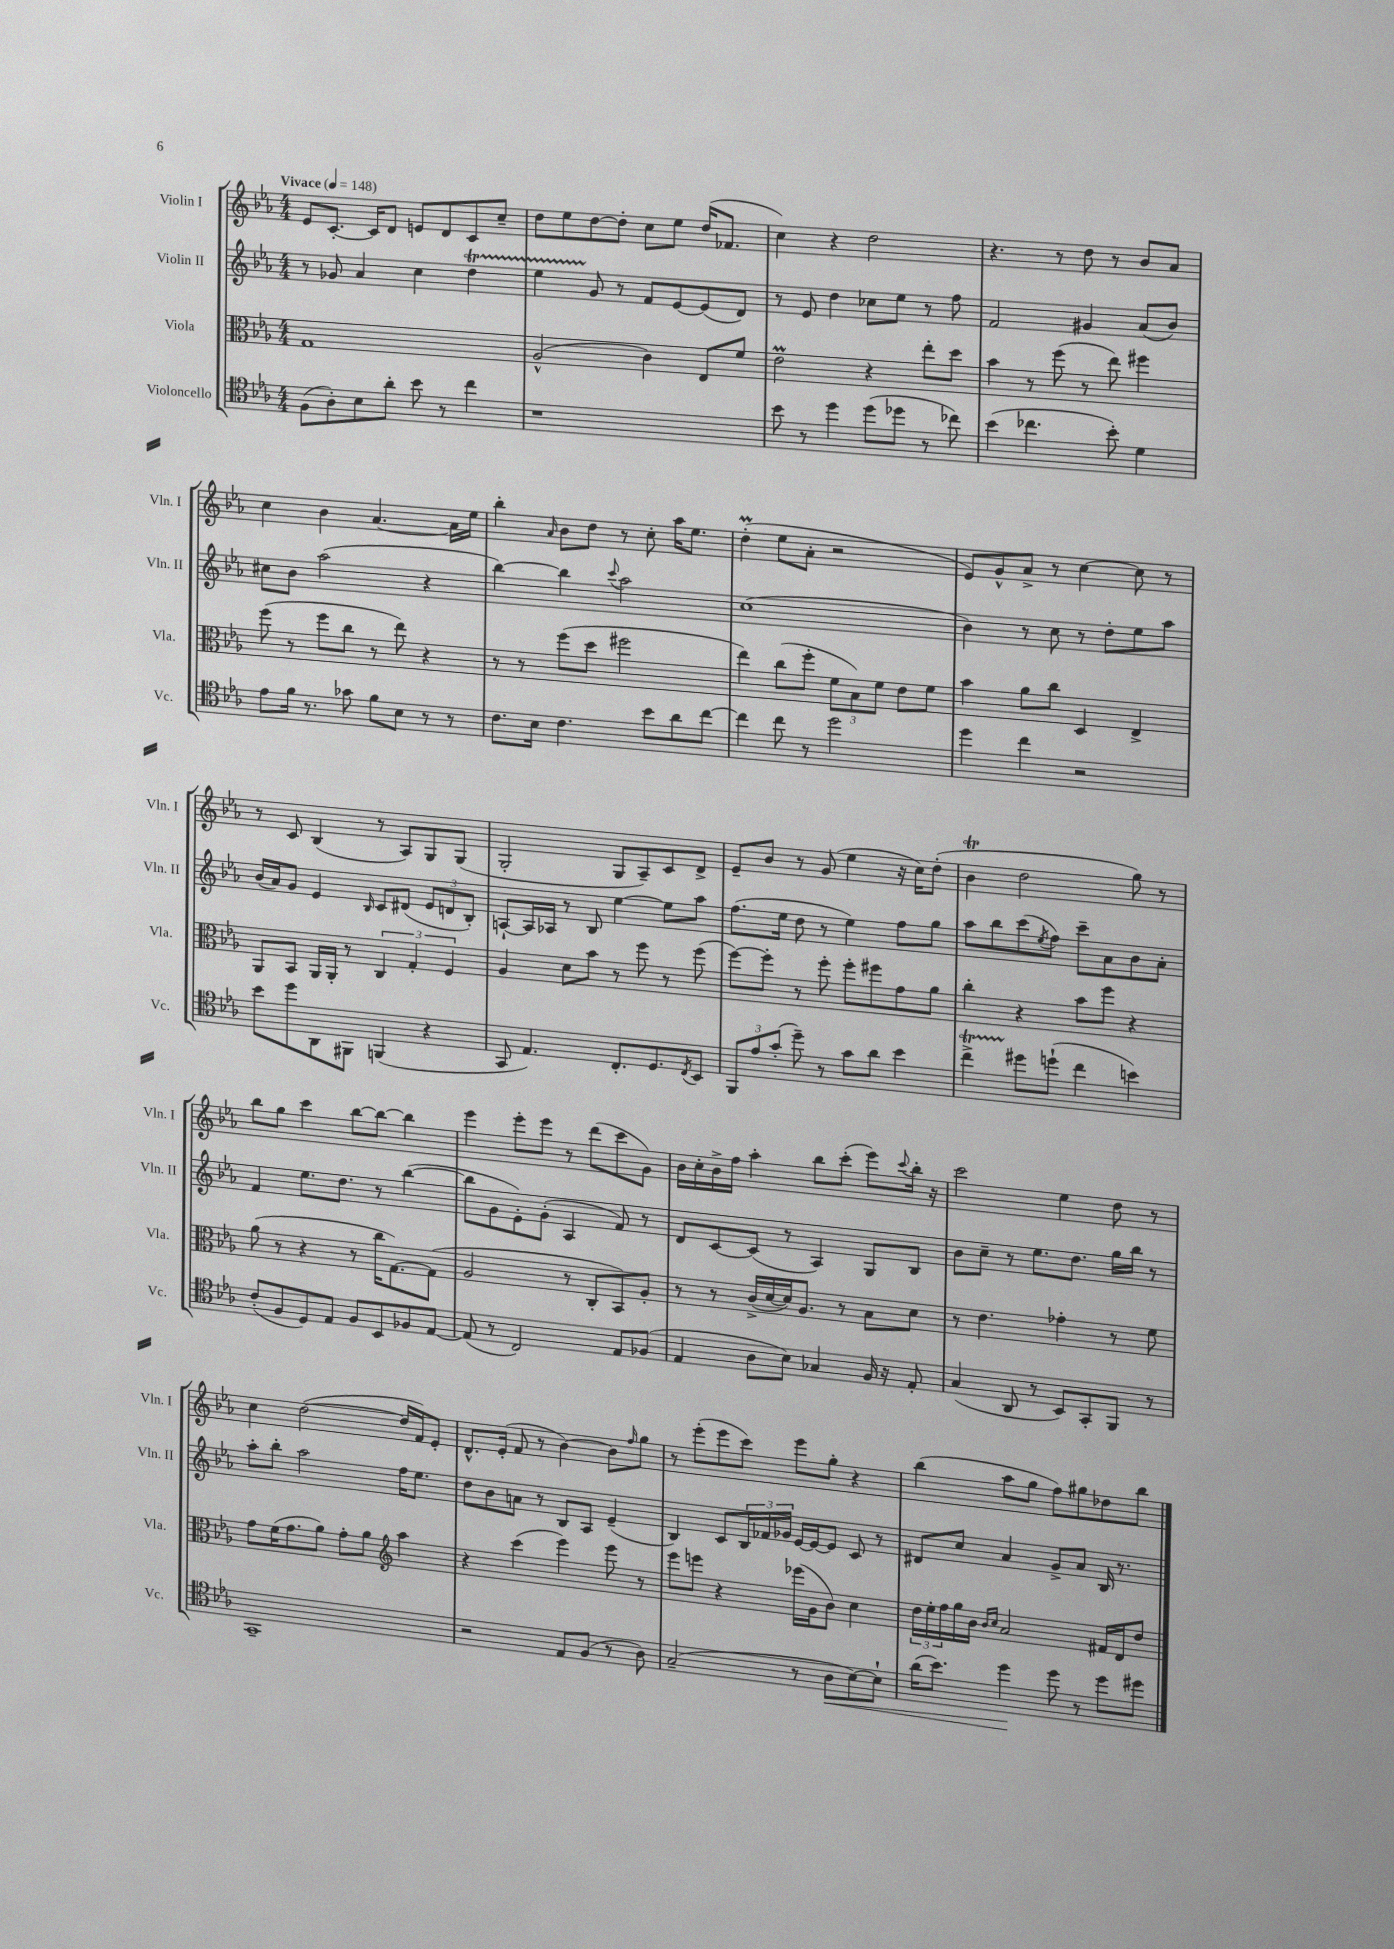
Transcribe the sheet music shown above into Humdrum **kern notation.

**kern	**kern	**kern	**kern
*staff4	*staff3	*staff2	*staff1
*clefC4	*clefC3	*clefG2	*clefG2
*k[b-e-a-]	*k[b-e-a-]	*k[b-e-a-]	*k[b-e-a-]
*M4/4	*M4/4	*M4/4	*M4/4
*MM148	*MM148	*MM148	*MM148
(8F\L	1G	8r	8e-/L
8A-'\)	.	8g-/	[8.c'/J
8B-\	.	4a-/	.
.	.	.	16c/]LK
8a-'\J	.	.	8d/J
8b-\	.	4cc\	8e/L
8r	.	.	8d/
4cc\	.	4dd\	8c/
.	.	.	8cc~/J
=	=	=	=
1r	(2A-^^/	4ee-\	8dd\L
.	.	.	8ee-\
.	.	8g/	[8dd\
.	.	8r	8dd'\]J
.	4c\)	8f/L	8cc\L
.	.	[8e-/	8ee-\J
.	8E-/L	(8e-/]	(16dd/LK
.	.	.	8.f-/J
.	8f/J	8d/J)	.
=	=	=	=
8b-\	2e-\	8r	4cc\)
8r	.	8e-/	.
4dd\	.	4dd\	4r
(8dd\L	4r	8cc-\L	2dd\
8dd-\J	.	8ee-\J	.
8r	8ee-'\L	8r	.
8cc-\)	8dd\J	8ff\	.
=	=	=	=
(4b-\	4b-\	2f/	4.r
4.cc-\	8r	.	.
.	(8ff\	.	8r
.	8r	4g#/	8dd\
8b-'\)	8ee-\)	.	8r
4d\	4ff#\	(8a-/L	8b-/L
.	.	8b-/J)	8a-/J
=	=	=	=
8e-\L	(8ff\	8cc#\L	4cc\
16f\Jk	8r	8b-\J	.
8.r	.	.	.
.	8ff\L	(2aa-\	4b-\
8g-\	8cc\J	.	.
8f\L	8r	.	[4.a-/
8B-\J	8ee-\)	.	.
8r	4r	4r	.
8r	.	.	16a-\]LL
.	.	.	16ee-\JJ
=	=	=	=
8.c\L	8r	[4bb-\)	4bb-'\
.	8r	.	.
16B-\Jk	.	.	.
.	.	.	16qqa-/
4.c\	(8ff\L	4bb-\]	8b-\L
.	8dd\J	.	8dd\J
.	.	8qqccc/	.
.	2ff#\	2aa-\	8r
8b-\L	.	.	8cc'\
8a-\	.	.	16aa-\LK
.	.	.	8.ee-\J
[8cc\J	.	.	.
=	=	=	=
4cc\]	4ee-\)	(1cc	(4dd'\
8cc\	(8cc\L	.	8ee-\L
8r	8ff'\J	.	8a-'\J
2dd\	12f\L	.	2r
.	12B-\)	.	.
.	12f\J	.	.
.	8e-\L	.	.
.	8f\J	.	.
=	=	=	=
4dd\	4b-\	4b-\)	8e-/L)
.	.	.	8g^^/
4cc\	8a-\L	8r	8a-^/J
.	8cc\J	8cc\	8r
2r	4D/	8r	[4cc\
.	.	8dd'\L	.
.	4E-^/	8ee-\	8cc\]
.	.	8aa-\J	8r
=	=	=	=
8b-\L	8AA-/L	(16b-/LL	8r
.	.	16a-/J)	.
8dd\	8BB-/J	8g/J	8c/
8AA-\	16AA-/LL	4e-/	(4B-/
.	16AA-'/JJ	.	.
8FF#\J	8r	.	.
.	.	16qqB-/	.
(4FF/	6C/	8c/L	8r
.	.	(8d#/J	8A-/L)
.	6G'/	.	.
4r	.	12e-/L	8G/
.	6F/	12d/	.
.	.	.	(8G/J
.	.	12B-'/J)	.
=	=	=	=
8GG/	4A-/	[8A`/L	2G'/
4.E-/)	.	16A/]L	.
.	.	16A-/JJ	.
.	8d\L	8r	.
.	8b-\J	8B-/	.
8.C'/L	8r	[4ee-\	8G/L
.	8ff\	.	8A-~/)
8.D/	.	.	.
.	8r	8ee-\]L	8c/
8qC/	.	.	.
8BB-/J	(8ff\	8aa-\J	8d^/J
=	=	=	=
12FF/L	[8ff\L)	(8.ff\L	8e-~/L
12e-/	.	.	.
.	8ff'\]J	.	8b-/J
(12g'/J	.	.	.
.	.	16ee-\Jk	.
8dd~\)	8r	8dd\	8r
8r	8ff'\	8r	(8g/
8g\L	8ff'\L	4ee-\)	4ee-\
8a-\J	8ff#\	.	.
4b-\	8g\	8ff\L	16r
.	.	.	16cc\LK)
.	8a-\J	8gg\J	(8dd'\J
=	=	=	=
4cc^\	4cc'\	8aa-\L	4b-\
.	.	8bb-\	.
8dd#\L	4r	(8ccc\	2dd\
.	.	8qee-/	.
(8dd`\J	.	8ff\J)	.
4cc\	8b-\L	8ccc~\L	.
.	8ff\J	8a-\	.
4b\)	4r	8b-\	8gg\)
.	.	8a-'\J	8r
=	=	=	=
(8c'/L	(8a-\	4f/	8bb-\L
8F/	8r	.	8gg\J
8D/)	4r	8.ee-\L	4ccc\
8E-/J	.	.	.
.	.	8.dd\J	.
8F/L	8r	.	[8bb-\L
8BB-/	16cc\LK	8r	8bb-\_J
.	[8.G\)	.	.
8F-/	.	([4bb-\	4bb-\]
[8E-/J	(8G\]J	.	.
=	=	=	=
(8E-/]	2A-/	8bb-\]L	4eee-\
8r	.	8g\	.
2C/)	.	8e-'\)	8eee-'\L
.	.	(8g'\J	8eee-\J
.	8r	4A-/	8r
.	8C'/L	.	(8ddd\L
8E-/L	8BB-/)	8f/)	8ccc\
(8F-/J	8A-'/J	8r	8g\J)
=	=	=	=
4E-/	8r	8d/L	16b-\LL
.	.	.	16cc'\
.	8r	[8c/	16b-^\
.	.	.	16ff\JJ
8A-\L	(16c^/LL	(8c/]J	4aa-'\
.	[16d/	.	.
8B-\J)	16d/]J)	8r	.
.	8.A-/J	.	.
4G-/	.	4A-/)	8bb-\L
.	8r	.	(8ccc'\J
16F/	8B-\L	8G/L	8eee-\L)
16r	.	.	.
.	.	.	8qqccc/
8E-'/	8d\J	8B-/J	16bb-'\Jk
.	.	.	16r
=	=	=	=
(4G/	8r	8b-\L	2ccc\
.	4.e-\	8cc~\J	.
8AA-/	.	8r	.
8r	.	8.ee-\L	.
8BB-/L)	4g-'\	.	4ee-\
.	.	8.dd\J	.
8GG'/	.	.	.
8FF/J	8r	16gg\LL	8dd\
.	.	16bb-\JJ	.
8r	8f\	8r	8r
=	=	=	=
1GG~	8g\L	8aa-'\L	4cc\
.	(16f\K	8bb-'\J	.
.	8.g\	.	.
.	.	2aa-\	([2dd\
.	8a-\J)	.	.
.	8g'\L	.	.
.	8a-\J	.	.
*	*clefG2	*	*
.	4aa-\	16ff\LK	16dd/]LL
.	.	8.ee-\J	16f/J)
.	.	.	8e-'/J
=	=	=	=
2r	4r	8dd\L	8.d^^/L
.	.	8b-\	.
.	.	.	(16e-'/Jk
.	(4ccc\	8a\J	8f/
.	.	8r	8r
8E-/L	4eee-\)	8B-/L	[4b-\)
(8F/J	.	8A-/J	.
8r	8eee-\	(4e-~/	8b-\]L
.	.	.	16qqff/
8A-\)	8r	.	8gg\J
=	=	=	=
(2G~/	8eee-\L	4B-/)	8r
.	8eee\J	.	(8eee-'\L
.	4r	8c/L	8eee-\
.	.	24B-/L	8ccc\J)
.	.	24f-/	.
.	.	24g-/JJ	.
8r	(16eee-\LL	[16e-/LL	8eee-\L
.	16g\J	16e-/_J	.
8A-\L	8b-\J)	8e-/]J	8gg'\J
[8B-\)	4cc\	8c/	4r
8B-`\]J	.	8r	.
=	=	=	=
(16a-\LK	24dd\LL	8d#/L	(4bb-\
.	24ee-'\	.	.
8.b-\J)	.	.	.
.	24ff\	.	.
.	16gg\	8cc/J	.
.	16b-\JJ	.	.
.	16qqb-/LL	.	.
.	16qqcc/JJ	.	.
4dd\	2a-/	4a-/	8aa-\L
.	.	.	8gg\J
8dd\	.	8g^/L	8ff\L)
8r	.	8a-/J	8gg#\
8dd\L	16f#/LL	16B-/	8dd-\
.	16d/J	8.r	.
8dd#\J	8dd/J	.	8bb-\J
==	==	==	==
*-	*-	*-	*-
